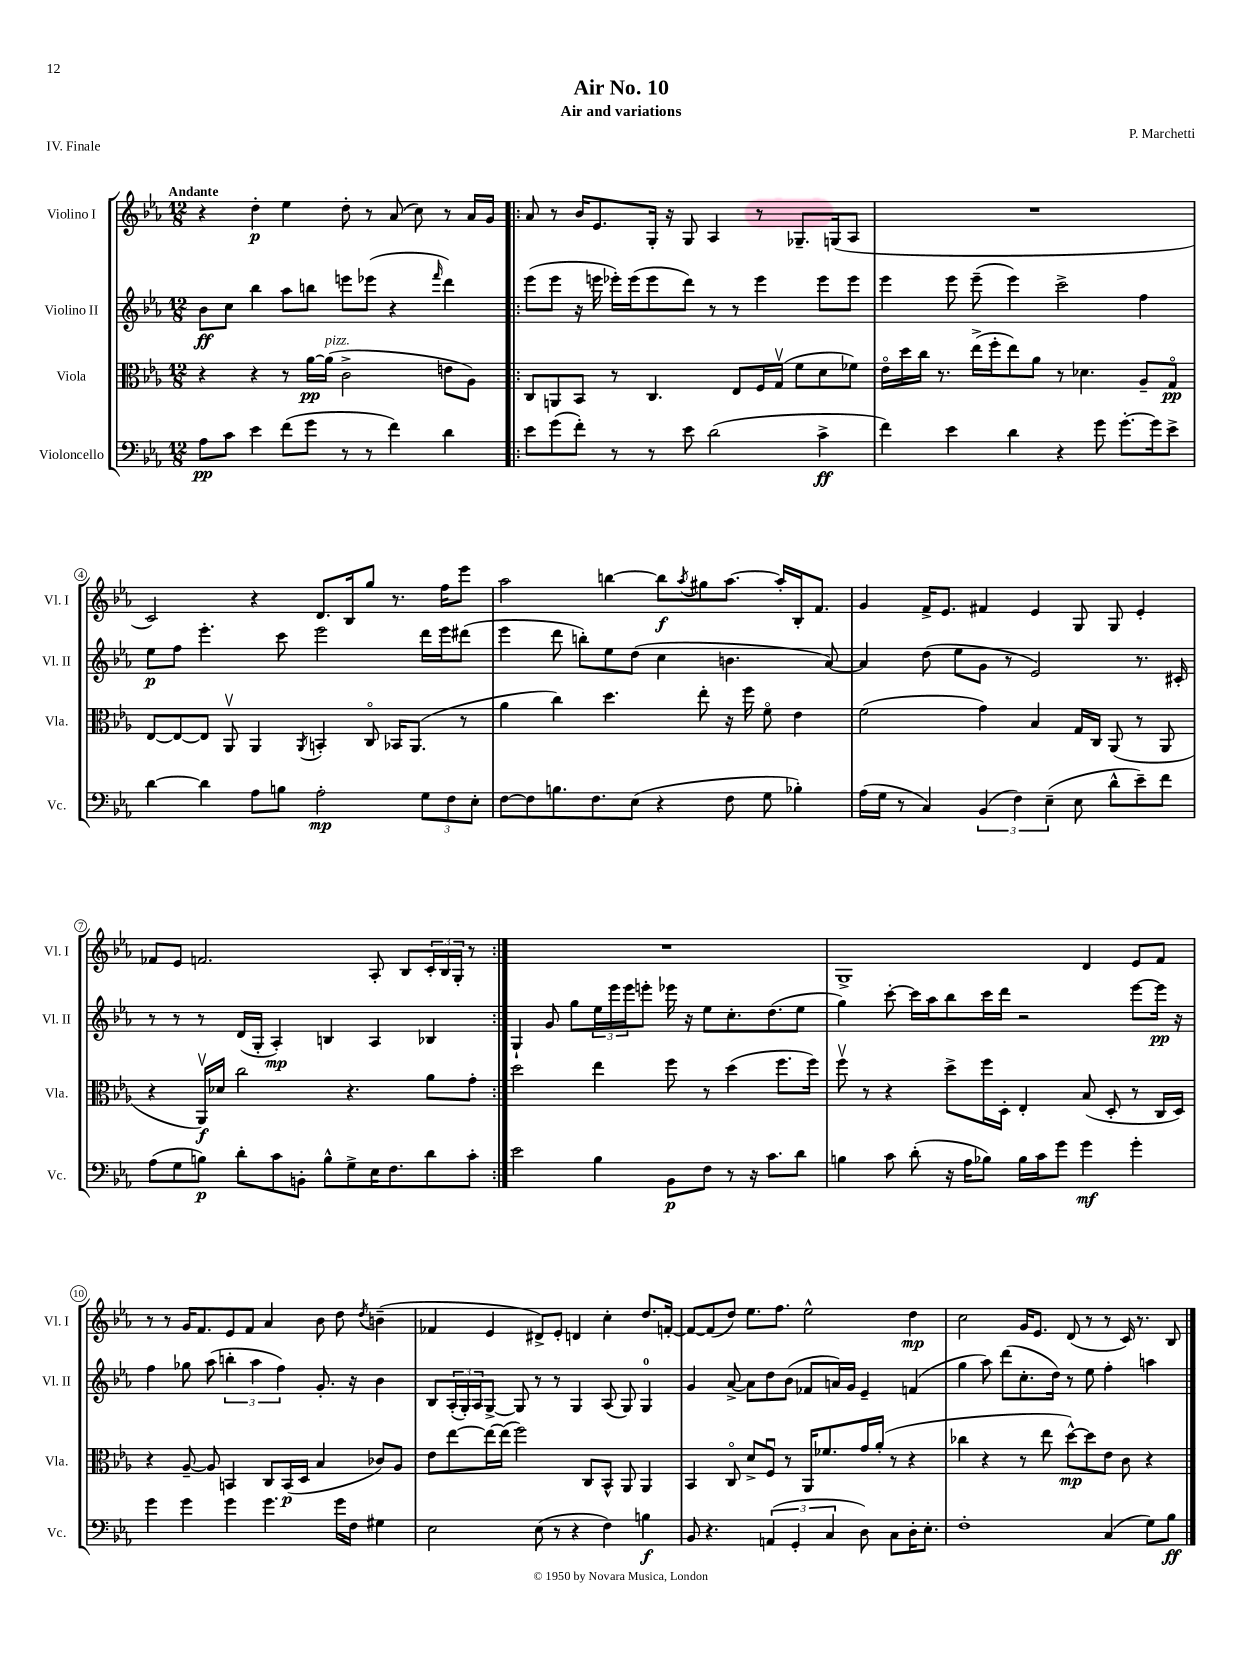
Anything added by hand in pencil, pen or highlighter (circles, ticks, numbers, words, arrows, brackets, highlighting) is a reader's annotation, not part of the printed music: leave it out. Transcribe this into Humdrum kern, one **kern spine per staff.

**kern	**kern	**kern	**kern
*staff4	*staff3	*staff2	*staff1
*clefF4	*clefC3	*clefG2	*clefG2
*k[b-e-a-]	*k[b-e-a-]	*k[b-e-a-]	*k[b-e-a-]
*M12/8	*M12/8	*M12/8	*M12/8
8A-	4r	8b-	4r
8c	.	8cc	.
4e-	4r	4bb-	4dd'
(8f	8r	8aa-	4ee-
8g	[16a-	8bb	.
.	(16a-]	.	.
8r	2c^	8eee	8dd'
8r	.	(8eee-	8r
4f)	.	4r	(8a-
.	.	.	8cc)
.	.	16qqfff	.
4d	8e	4ddd)	8r
.	8A-)	.	16a-
.	.	.	16g
=!|:	=!|:	=!|:	=!|:
8e-	8C	(8eee-	8a-
(8g	8AA	8eee-	8r
8f')	8BB-	16r	16b-
.	.	16eee	8.e-
8r	8r	16eee-')	.
.	.	(16eee-	.
8r	4.C	8eee-	16G'
.	.	.	16r
8e-	.	8ddd)	8G
(2d	.	8r	4A-
.	8E-	8r	.
.	16F	4eee-	8r
.	(16Gv	.	.
.	8f	.	8.G-~
4c^	8d	8eee-	.
.	.	.	(16G
.	8f-)	8eee-	8A-
=	=	=	=
4f)	16e-o	4eee-	1.r
.	16dd	.	.
.	16cc	.	.
.	8.r	.	.
4e-	.	8eee-	.
.	(16ee-^	(8eee-~	.
.	16ff'	.	.
4d	8ee-)	4eee-)	.
.	8a-	.	.
4r	8r	2ccc^	.
.	4.d-	.	.
8g	.	.	.
[8.g'	.	.	.
.	8A-~	4ff	.
16g]	.	.	.
8e-^	8Go	.	.
=	=	=	=
[4d	[8E-	8ee-	2c)
.	8E-_	8ff	.
4d]	8E-]	4.eee-'	.
.	8AA-v	.	.
8A-	4AA-	.	4r
8B	.	8ccc	.
.	8qAA-	.	.
2A-'	4BB'	2eee-	8.d
.	.	.	16B-
.	8Co	.	8gg
.	16BB-	.	8.r
.	(8.AA-	.	.
12G	.	16ddd	.
.	.	16eee-	16ff
12F	.	.	.
.	8r	(8ddd#	8eee-
12E-'	.	.	.
=	=	=	=
[8F	4a-	4eee-	2aa-
8F]	.	.	.
8.B	4cc)	8ddd	.
.	.	8bb')	.
8.F	.	.	.
.	4.dd	8ee-	[4bb
(8E-	.	(8dd	.
4r	.	4cc	8bb]
.	.	.	8qaa-
.	8ee-'	.	8gg#
8F	16r	4.b	[8.aa-
.	16ff	.	.
8G	8fo	.	.
.	.	.	16aa-']
4B-')	4e-	.	16B-'
.	.	.	8.f
.	.	[8a-)	.
=	=	=	=
(16A-	(2f	4a-]	4g
16G	.	.	.
8r	.	.	.
4C)	.	(8dd	16f^
.	.	.	8.e-
.	.	8ee-	.
(6BB-	4g)	8g	4f#
.	.	8r	.
6F)	.	.	.
.	4B-	2e-)	4e-
(6E-~	.	.	.
8E-	16G	.	8G
.	16C	.	.
8d^^	(8AA-	.	8G
8e-~)	8r	8.r	4e-'
8f	8AA-	.	.
.	.	16c#'	.
=	=	=	=
(8A-	4r	8r	8f-
8G	.	8r	8e-
8B)	16AA-v)	8r	2.f
.	16d-	.	.
8d'	2cc	(16d	.
.	.	16G'	.
8c	.	4A-')	.
8BB'	.	.	.
8B^^	.	4B	.
8G^	4.r	.	.
16E-	.	4A-	8A-'
8.F	.	.	.
.	.	.	8B-
8d	8a-	4B-	24c'
.	.	.	24B-
.	.	.	24G'
8c'	8g'	.	8r
=:|!	=:|!	=:|!	=:|!
2e-	2dd	4G`	1.r
.	.	8g	.
.	.	8gg	.
4B-	4ee-	24ee-	.
.	.	24eee-	.
.	.	24eee-	.
.	.	8eee'	.
8BB-	8ff	16eee-	.
.	.	16r	.
8F	8r	8ee-	.
8r	(4dd	8.cc'	.
16r	.	.	.
8.c	.	(8.dd	.
.	8.ff	.	.
8d	.	8ee-	.
.	16ff)	.	.
=	=	=	=
4B	8ffv	4gg)	1G^
.	8r	.	.
8c	4r	[8ccc'	.
(8d'	.	16ccc]	.
.	.	16aa-	.
16r	8dd^	8bb-	.
16A-	.	.	.
8B-)	16ff	16ccc	.
.	16D'	16ddd	.
16B-	4E-'	2r	.
16c	.	.	.
8g	.	.	.
4g	(8B-	.	4d
.	8D'	.	.
4g'	8r	[8eee-	8e-
.	16C	16eee-]	8f
.	16D)	16r	.
=	=	=	=
4g	4r	4ff	8r
.	.	.	8r
4g	[8A-~	8gg-	16g
.	.	.	8.f
.	8A-]	(8aa-	.
4g	4BB	6bb'	8e-
.	.	.	8f
.	.	6aa-	.
4.g	8C	.	4a-
.	.	6ff)	.
.	(16BB	.	.
.	16D	.	.
.	4B-	8.g'	8b-
16g	.	.	8dd
16F	.	16r	.
.	.	.	8qdd
4G#	8c-)	4b-	(4b~
.	8A-	.	.
=	=	=	=
2E-	8e-	8B-	4f-
.	[8ee-	(24A-'	.
.	.	24G')	.
.	.	24A-	.
.	16ee-_	[8G^	4e-
.	(16ee-]	.	.
.	2ff)	8G]	.
(8E-	.	8r	8d#^)
8r	.	8r	8e-'
4r	.	4G	4d
.	8C	.	.
4F)	8BB-^^	(8A-	4cc'
.	8AA-	8G)	.
4B	4AA-	4G	8.dd
.	.	.	[16f'
=	=	=	=
8BB-	4BB-	4g	8f_
4.r	.	.	(8f]
.	8Co	[8a-^	8dd)
.	8d^	8a-]	8.ee-
(6AA	8Fu	8dd	.
.	.	.	8.ff
.	8r	(8b-	.
6GG'	.	.	.
.	16AA-	8f-	2ee-^^
.	8.f-	.	.
6C	.	.	.
.	.	16a)	.
.	.	16g	.
8D)	16g	4e-~	.
.	(16a-'	.	.
8C	8r	.	.
16D'	4r	(4f	4dd
8.E-'	.	.	.
=	=	=	=
1F'	4cc-	4gg	2cc
.	4r	8aa-)	.
.	.	(8ddd	.
.	8r	8.cc'	16g
.	.	.	8.e-
.	8ee-	.	.
.	.	16dd)	.
.	[8dd^^)	8r	(8d
.	8dd]	8ee-	8r
(4C	8e-	4ff'	8r
.	8c	.	16c)
.	.	.	8.r
8G)	4r	4aa	.
8B-	.	.	8B-
==	==	==	==
*-	*-	*-	*-
